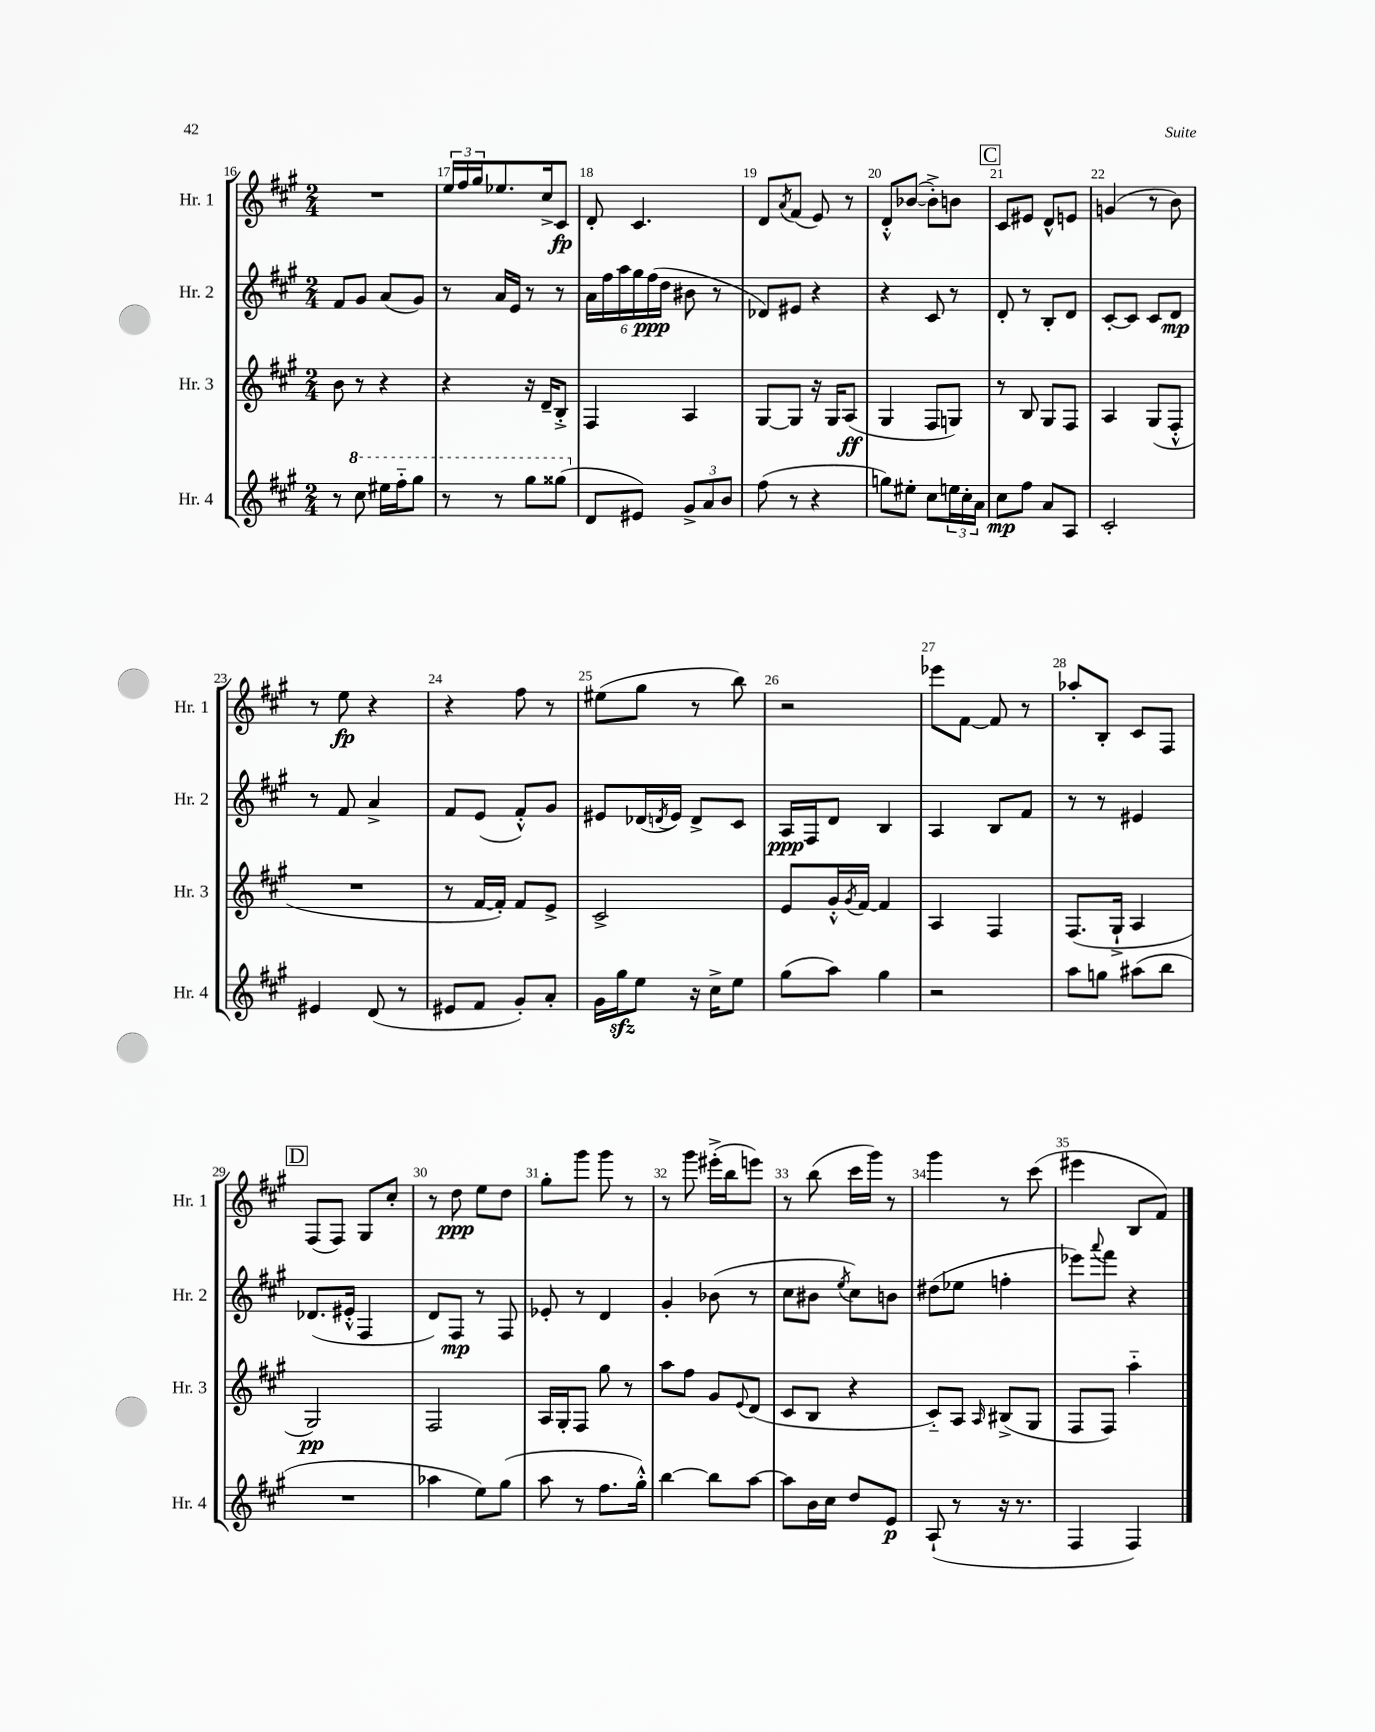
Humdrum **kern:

**kern	**dynam	**kern	**dynam	**kern	**dynam	**kern	**dynam
*part4	*part4	*part3	*part3	*part2	*part2	*part1	*part1
*staff4	*staff4	*staff3	*staff3	*staff2	*staff2	*staff1	*staff1
*I"Hr. 4	*	*I"Hr. 3	*	*I"Hr. 2	*	*I"Hr. 1	*
*I'Hr. 4	*	*I'Hr. 3	*	*I'Hr. 2	*	*I'Hr. 1	*
*clefG2	*	*clefG2	*	*clefG2	*	*clefG2	*
*k[f#c#g#]	*	*k[f#c#g#]	*	*k[f#c#g#]	*	*k[f#c#g#]	*
*M2/4	*	*M2/4	*	*M2/4	*	*M2/4	*
=16	=16	=16	=16	=16	=16	=16	=16
8r	.	8b\	.	8f#/L	.	2r	.
*8va	*	*	*	*	*	*	*
8ccc#\	.	8r	.	8g#/J	.	.	.
16eee#X\LL	.	4r	.	(8a/L	.	.	.
16fff#\J	.	.	.	.	.	.	.
8ggg#\J	.	.	.	8g#/J)	.	.	.
=17	=17	=17	=17	=17	=17	=17	=17
8r	.	4r	.	8r	.	24ee/LL	.
.	.	.	.	.	.	24ff#/	.
.	.	.	.	.	.	24gg#/J	.
8r	.	.	.	16a/LL	.	8.ee-X/	.
.	.	.	.	16e/JJ	.	.	.
8ggg#\L	.	16r	.	8r	.	.	.
.	.	16d~/KL	.	.	.	16cc#^/k	.
(8ggg##X\J	.	8B'^/J	.	8r	.	8c#/J	fp
=18	=18	=18	=18	=18	=18	=18	=18
*X8va	*	*	*	*	*	*	*
8d/L	.	4F#/	.	24a\LL	.	8d'/	.
.	.	.	.	24ff#\	.	.	.
.	.	.	.	24aa\	.	.	.
8e#X/J)	.	.	.	24gg#\	.	4.c#/	.
.	.	.	.	(24ff#\	ppp	.	.
.	.	.	.	24dd\JJ	.	.	.
12g#^/L	.	4A/	.	8b#X\	.	.	.
12a/	.	.	.	.	.	.	.
.	.	.	.	8r	.	.	.
12b/J	.	.	.	.	.	.	.
=19	=19	=19	=19	=19	=19	=19	=19
(8ff#\	.	[8G#/L	.	8d-X/L)	.	8d/L	.
.	.	.	.	.	.	8qa/	.
8r	.	8G#/J]	.	8e#X/J	.	(8f#/J	.
4r	.	16r	.	4r	.	8e/)	.
.	.	16G#/KL	.	.	.	.	.
.	.	(8A/J	ff	.	.	8r	.
=20	=20	=20	=20	=20	=20	=20	=20
8ggn\L)	.	4G#/	.	4r	.	8d'^^/L	.
8ee#X'\J	.	.	.	.	.	([8b-X/J	.
8cc#\L	.	8F#/L	.	8c#/	.	8b-'^\L])	.
24een\L	.	8Gn/J)	.	8r	.	8bn\J	.
24cc#'\	.	.	.	.	.	.	.
24a\JJ	.	.	.	.	.	.	.
!!LO:REH:place=s1:t=C
=21	=21	=21	=21	=21	=21	=21	=21
8cc#\L	mp	8r	.	8d'/	.	8c#/L	.
8ff#\J	.	8B/	.	8r	.	8e#X/J	.
8a/L	.	8G#/L	.	8B'/L	.	8d^^/L	.
8A/J	.	8F#/J	.	8d/J	.	8en/J	.
=22	=22	=22	=22	=22	=22	=22	=22
2c#'/	.	4A/	.	[8c#'/L	.	(4gn/	.
.	.	.	.	8c#/J]	.	.	.
.	.	(8G#/L	.	8c#/L	.	8r	.
.	.	8F#'^^/J	.	8d/J	mp	8b\)	.
!!LO:LB:g=z
=23	=23	=23	=23	=23	=23	=23	=23
4e#X/	.	2r	.	8r	.	8r	.
.	.	.	.	8f#/	.	8ee\	fp
(8d/	.	.	.	4a^/	.	4r	.
8r	.	.	.	.	.	.	.
=24	=24	=24	=24	=24	=24	=24	=24
8e#X/L	.	8r	.	8f#/L	.	4r	.
8f#/J	.	[16f#/LL	.	(8e/J	.	.	.
.	.	16f#'/JJ])	.	.	.	.	.
8g#'/L)	.	8f#/L	.	8f#'^^/L)	.	8ff#\	.
8a'/J	.	8e^/J	.	8g#/J	.	8r	.
=25	=25	=25	=25	=25	=25	=25	=25
16g#\LL	.	2c#^/	.	8e#X/L	.	(8ee#X\L	.
16gg#zz\J	.	.	.	.	.	.	.
8ee\J	.	.	.	(16d-X/L	.	8gg#\J	.
.	.	.	.	8qdn/	.	.	.
.	.	.	.	16e#/JJ)	.	.	.
16r	.	.	.	8d^/L	.	8r	.
16cc#^\KL	.	.	.	.	.	.	.
8ee\J	.	.	.	8c#/J	.	8bb\)	.
=26	=26	=26	=26	=26	=26	=26	=26
(8gg#\L	.	8e/L	.	16A/LL	ppp	2r	.
.	.	.	.	16F#/J	.	.	.
8aa\J)	.	16g#'^^/L	.	8d/J	.	.	.
.	.	8qg#/	.	.	.	.	.
.	.	[16f#/JJ	.	.	.	.	.
4gg#\	.	4f#/]	.	4B/	.	.	.
=27	=27	=27	=27	=27	=27	=27	=27
2r	.	4A/	.	4A/	.	8eee-X\L	.
.	.	.	.	.	.	[8f#\J	.
.	.	4F#/	.	8B/L	.	8f#/]	.
.	.	.	.	8f#/J	.	8r	.
=28	=28	=28	=28	=28	=28	=28	=28
8aa\L	.	(8.F#/L	.	8r	.	8aa-X'/L	.
8ggn\J	.	.	.	8r	.	8B'/J	.
.	.	16G#`^/Jk	.	.	.	.	.
(8aa#X\L	.	4A/	.	4e#X/	.	8c#/L	.
8bb\J	.	.	.	.	.	8F#/J	.
!!LO:LB:g=z
!!LO:REH:place=s1:t=D
=29	=29	=29	=29	=29	=29	=29	=29
2r	.	2G#/)	pp	(8.d-X/L	.	(8F#/L	.
.	.	.	.	.	.	8F#/J)	.
.	.	.	.	16e#X'^^/Jk	.	.	.
.	.	.	.	4F#/	.	8G#/L	.
.	.	.	.	.	.	8cc#'/J	.
=30	=30	=30	=30	=30	=30	=30	=30
4aa-X\	.	2F#/	.	8d/L)	.	8r	.
.	.	.	.	8F#/J	mp	8dd\	ppp
8ee\L)	.	.	.	8r	.	8ee\L	.
(8gg#\J	.	.	.	8F#/	.	8dd\J	.
=31	=31	=31	=31	=31	=31	=31	=31
8aa\	.	16A/LL	.	8e-X'/	.	8gg#'\L	.
.	.	16G#'/J	.	.	.	.	.
8r	.	8F#/J	.	8r	.	8ggg#\J	.
8.ff#\L	.	8gg#\	.	4d/	.	8ggg#\	.
.	.	8r	.	.	.	8r	.
16gg#'^^\Jk)	.	.	.	.	.	.	.
=32	=32	=32	=32	=32	=32	=32	=32
[4bb\	.	8aa\L	.	4g#'/	.	8r	.
.	.	8ff#\J	.	.	.	8ggg#\	.
8bb\L]	.	8g#/L	.	(8b-X\	.	(16eee#X'^\LL	.
.	.	.	.	.	.	16bb\J	.
.	.	8qqe/	.	.	.	.	.
[8aa\J	.	(8d/J	.	8r	.	8eeen\J)	.
=33	=33	=33	=33	=33	=33	=33	=33
8aa\L]	.	8c#/L	.	8cc#\L	.	8r	.
16b\L	.	8B/J	.	8b#X\J	.	(8bb\	.
16cc#\JJ	.	.	.	.	.	.	.
.	.	.	.	8qee/	.	.	.
8dd/L	.	4r	.	8cc#\L)	.	16ccc#\LL	.
.	.	.	.	.	.	16ggg#\JJ)	.
8e/J	p	.	.	8bn\J	.	8r	.
=34	=34	=34	=34	=34	=34	=34	=34
(8A`/	.	8c#/L)	.	(8dd#X\L	.	4ggg#\	.
8r	.	8A/J	.	8ee-X\J	.	.	.
.	.	16qqA/	.	.	.	.	.
16r	.	(8B#X^/L	.	4ffn'\	.	8r	.
8.r	.	.	.	.	.	.	.
.	.	8G#/J	.	.	.	(8ccc#\	.
=35	=35	=35	=35	=35	=35	=35	=35
4F#/	.	8F#/L	.	8eee-X\L)	.	4eee#X\	.
.	.	.	.	8qqaaa/	.	.	.
.	.	8F#/J)	.	8fff#\J	.	.	.
4F#/)	.	4aa\	.	4r	.	8B/L	.
.	.	.	.	.	.	8f#/J)	.
==	==	==	==	==	==	==	==
*-	*-	*-	*-	*-	*-	*-	*-
